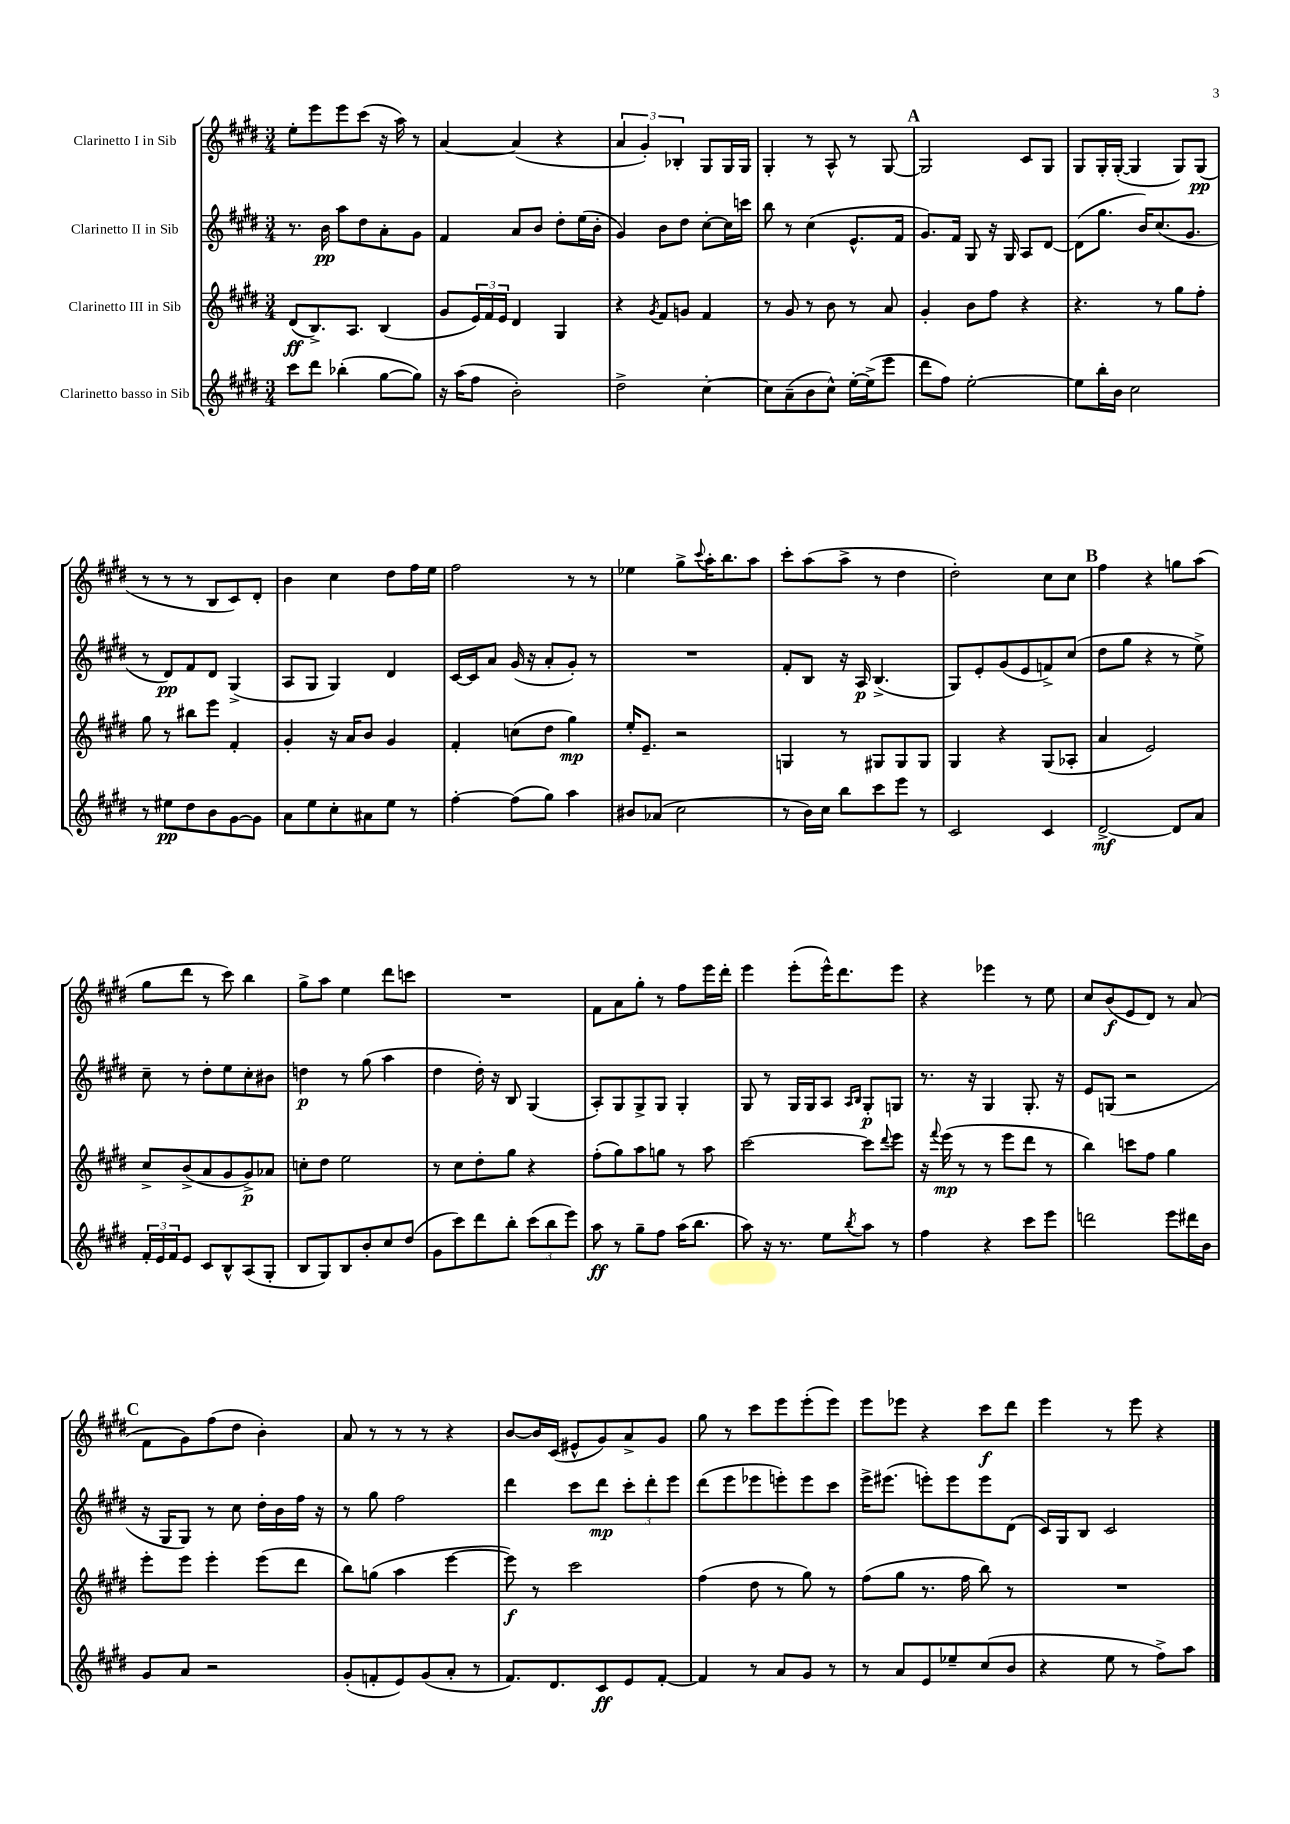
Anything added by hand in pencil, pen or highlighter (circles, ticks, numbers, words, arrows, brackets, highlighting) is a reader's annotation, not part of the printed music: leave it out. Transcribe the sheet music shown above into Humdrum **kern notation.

**kern	**dynam	**kern	**dynam	**kern	**dynam	**kern	**dynam
*part4	*part4	*part3	*part3	*part2	*part2	*part1	*part1
*staff4	*staff4	*staff3	*staff3	*staff2	*staff2	*staff1	*staff1
*I"Clarinetto basso in Sib	*	*I"Clarinetto III in Sib	*	*I"Clarinetto II in Sib	*	*I"Clarinetto I in Sib	*
*clefG2	*	*clefG2	*	*clefG2	*	*clefG2	*
*k[f#c#g#d#]	*	*k[f#c#g#d#]	*	*k[f#c#g#d#]	*	*k[f#c#g#d#]	*
*M3/4	*	*M3/4	*	*M3/4	*	*M3/4	*
=1	=1	=1	=1	=1	=1	=1	=1
8ccc#\L	.	(8d#/L	ff	8.r	.	8ee'\L	.
8ddd#\J	.	8.B^/)	.	.	.	8eee\	.
.	.	.	.	16b\	pp	.	.
(4bb-X'\	.	.	.	8aa\L	.	8eee\	.
.	.	8.A/J	.	.	.	.	.
.	.	.	.	8dd#\	.	(8ccc#\J	.
[8gg#\L	.	(4B/	.	8a'\	.	16r	.
.	.	.	.	.	.	16aa\)	.
8gg#\J])	.	.	.	8g#\J	.	8r	.
=2	=2	=2	=2	=2	=2	=2	=2
16r	.	8g#/L	.	4f#/	.	[4a/	.
(16aa\KL	.	.	.	.	.	.	.
8ff#\J	.	24e/L)	.	.	.	.	.
.	.	24f#/	.	.	.	.	.
.	.	24e/JJ	.	.	.	.	.
2b'\)	.	4d#/	.	8a/L	.	(4a/]	.
.	.	.	.	8b/J	.	.	.
.	.	4G#/	.	8dd#'\L	.	4r	.
.	.	.	.	(16ee\L	.	.	.
.	.	.	.	16b'\JJ	.	.	.
=3	=3	=3	=3	=3	=3	=3	=3
2dd#^\	.	4r	.	4g#/)	.	6a/	.
.	.	.	.	.	.	6g#'/)	.
.	.	8qg#/	.	.	.	.	.
.	.	8f#/L	.	8b\L	.	.	.
.	.	.	.	.	.	6B-X'/	.
.	.	8gn/J	.	8dd#\J	.	.	.
[4cc#'\	.	4f#/	.	[8cc#'\L	.	8G#/L	.
.	.	.	.	16cc#\L]	.	16G#/L	.
.	.	.	.	16cccn\JJ	.	16G#/JJ	.
=4	=4	=4	=4	=4	=4	=4	=4
8cc#\L]	.	8r	.	8bb\	.	4G#'/	.
(8a~\	.	8g#/	.	8r	.	.	.
8b\	.	8r	.	(4cc#\	.	8r	.
8cc#^^\J)	.	8b\	.	.	.	8A^^/	.
[16ee'\LL	.	8r	.	8.e^^/L	.	8r	.
(16ee^\J]	.	.	.	.	.	.	.
8eee\J	.	8a/	.	.	.	[8G#/	.
.	.	.	.	16f#/Jk	.	.	.
!!LO:REH:place=s1:t=A
=5	=5	=5	=5	=5	=5	=5	=5
8ddd#\L	.	4g#'/	.	8.g#/L)	.	2G#/]	.
8ff#\J)	.	.	.	.	.	.	.
.	.	.	.	16f#/Jk	.	.	.
[2ee'\	.	8b\L	.	8G#/	.	.	.
.	.	8ff#\J	.	16r	.	.	.
.	.	.	.	16G#/	.	.	.
.	.	4r	.	8A/L	.	8c#/L	.
.	.	.	.	[8d#/J	.	8G#/J	.
=6	=6	=6	=6	=6	=6	=6	=6
8ee\L]	.	4.r	.	(8d#\L]	.	8G#/L	.
16bb'\L	.	.	.	8.gg#\J	.	16G#'/L	.
16b\JJ	.	.	.	.	.	([16G#'/JJ	.
2cc#\	.	.	.	.	.	4G#/]	.
.	.	.	.	16b/KL)	.	.	.
.	.	8r	.	(8.cc#/	.	.	.
.	.	8gg#\L	.	.	.	8G#/L)	.
.	.	.	.	8.g#/J	.	.	.
.	.	8ff#'\J	.	.	.	(8G#/J	pp
!!LO:LB:g=z
=7	=7	=7	=7	=7	=7	=7	=7
8r	.	8gg#\	.	8r	.	8r	.
8ee#X\L	pp	8r	.	8d#/L)	pp	8r	.
8dd#\	.	8bb#X\L	.	8f#/	.	8r	.
8b\	.	8eee\J	.	8d#/J	.	8B/L	.
[8g#\	.	4f#'/	.	(4G#^/	.	8c#/)	.
8g#\J]	.	.	.	.	.	8d#'/J	.
=8	=8	=8	=8	=8	=8	=8	=8
8a\L	.	4g#'/	.	8A/L	.	4b\	.
8ee\	.	.	.	8G#/J	.	.	.
8cc#'\	.	16r	.	4G#/)	.	4cc#\	.
.	.	16a/KL	.	.	.	.	.
8a#X\	.	8b/J	.	.	.	.	.
8ee\J	.	4g#/	.	4d#/	.	8dd#\L	.
8r	.	.	.	.	.	16ff#\L	.
.	.	.	.	.	.	16ee\JJ	.
=9	=9	=9	=9	=9	=9	=9	=9
[4ff#'\	.	4f#'/	.	[16c#/LL	.	2ff#\	.
.	.	.	.	16c#/J]	.	.	.
.	.	.	.	8a/J	.	.	.
(8ff#\L]	.	(8ccn\L	.	(16g#/	.	.	.
.	.	.	.	16r	.	.	.
8gg#\J)	.	8dd#\J	.	8a'/L	.	.	.
4aa\	.	4gg#\)	mp	8g#'/J)	.	8r	.
.	.	.	.	8r	.	8r	.
=10	=10	=10	=10	=10	=10	=10	=10
8b#X/L	.	16ee'/KL	.	2.r	.	4ee-X\	.
.	.	8.e~/J	.	.	.	.	.
(8a-X/J	.	.	.	.	.	.	.
2cc#\	.	2r	.	.	.	8gg#^\L	.
.	.	.	.	.	.	8qqccc#/	.
.	.	.	.	.	.	16aa'\K	.
.	.	.	.	.	.	8.bb\	.
.	.	.	.	.	.	8aa\J	.
=11	=11	=11	=11	=11	=11	=11	=11
8r	.	4Gn/	.	8f#'/L	.	8ccc#'\L	.
16b\LL)	.	.	.	8B/J	.	(8aa\	.
16cc#\JJ	.	.	.	.	.	.	.
8bb\L	.	8r	.	16r	.	8aa^\J	.
.	.	.	.	16A/	p	.	.
8ccc#\	.	8G#X/L	.	(4.B^/	.	8r	.
8eee\J	.	8G#/	.	.	.	4dd#\	.
8r	.	8G#/J	.	.	.	.	.
=12	=12	=12	=12	=12	=12	=12	=12
2c#/	.	4G#/	.	8G#/L)	.	2dd#'\)	.
.	.	.	.	8e'/	.	.	.
.	.	4r	.	(8g#/	.	.	.
.	.	.	.	8e/	.	.	.
4c#/	.	(8G#/L	.	8fn^/)	.	8cc#\L	.
.	.	8A-X'/J	.	(8cc#/J	.	8cc#\J	.
!!LO:REH:place=s1:t=B
=13	=13	=13	=13	=13	=13	=13	=13
[2d#^/	mf	4a/	.	8dd#\L	.	4ff#\	.
.	.	.	.	8gg#\J	.	.	.
.	.	2e/)	.	4r	.	4r	.
8d#/L]	.	.	.	8r	.	8ggn\L	.
8a/J	.	.	.	8ee^\)	.	(8aa\J	.
!!LO:LB:g=z
=14	=14	=14	=14	=14	=14	=14	=14
24f#'/LL	.	8cc#^/L	.	8cc#~\	.	8gg#\L	.
24e/	.	.	.	.	.	.	.
24f#/J	.	.	.	.	.	.	.
8e/J	.	(8b^/	.	8r	.	8ddd#\J	.
8c#/L	.	8a/	.	8dd#'\L	.	8r	.
8B^^/	.	8g#/	.	8ee\	.	8ccc#\)	.
(8A/	.	8g#^/)	p	8cc#'\	.	4bb\	.
8G#'/J	.	8a-X/J	.	8b#X\J	.	.	.
=15	=15	=15	=15	=15	=15	=15	=15
8B/L	.	8ccn'\L	.	4ddn\	p	8gg#^\L	.
8G#/)	.	8dd#\J	.	.	.	8aa\J	.
8B/	.	2ee\	.	8r	.	4ee\	.
8b'/	.	.	.	(8gg#\	.	.	.
8cc#/	.	.	.	4aa\	.	8ddd#\L	.
(8dd#/J	.	.	.	.	.	8cccn\J	.
=16	=16	=16	=16	=16	=16	=16	=16
8g#\L	.	8r	.	4dd#\	.	2.r	.
8ccc#\)	.	8cc#\L	.	.	.	.	.
8ddd#\	.	8dd#'\	.	16dd#'\)	.	.	.
.	.	.	.	16r	.	.	.
8bb'\J	.	8gg#\J	.	8B/	.	.	.
(12ccc#\L	.	4r	.	(4G#/	.	.	.
12bb\	.	.	.	.	.	.	.
12eee\J)	.	.	.	.	.	.	.
=17	=17	=17	=17	=17	=17	=17	=17
8aa\	ff	(8ff#'\L	.	8A'/L)	.	8f#\L	.
8r	.	8gg#\)	.	8G#/	.	8a\	.
8gg#~\L	.	8aa\	.	8G#^/	.	8gg#'\J	.
8ff#\J	.	8ggn\J	.	8G#/J	.	8r	.
(16aa\KL	.	8r	.	4G#'/	.	8ff#\L	.
8.bb\J	.	.	.	.	.	.	.
.	.	8aa\	.	.	.	16eee\L	.
.	.	.	.	.	.	16ddd#'\JJ	.
=18	=18	=18	=18	=18	=18	=18	=18
8aa\)	.	[2ccc#\	.	8G#/	.	4eee\	.
16r	.	.	.	8r	.	.	.
8.r	.	.	.	.	.	.	.
.	.	.	.	16G#/LL	.	(8eee'\L	.
.	.	.	.	16G#/J	.	.	.
8ee\L	.	.	.	8A/J	.	16eee^^\K)	.
.	.	.	.	.	.	8.ddd#\	.
.	.	.	.	16qqA/LL	.	.	.
8qbb/	.	.	.	16qqB/JJ	.	.	.
8aa\J	.	8ccc#\L]	.	8G#'/L	p	.	.
.	.	8qqddd#/	.	.	.	.	.
8r	.	8eee\J	.	8Gn/J	.	8eee\J	.
=19	=19	=19	=19	=19	=19	=19	=19
4ff#\	.	16r	.	8.r	.	4r	.
.	.	8qqfff#/	.	.	.	.	.
.	.	(16eee\	mp	.	.	.	.
.	.	8r	.	.	.	.	.
.	.	.	.	16r	.	.	.
4r	.	8r	.	4G#/	.	4eee-X\	.
.	.	8eee\L	.	.	.	.	.
8ccc#\L	.	8ddd#\J	.	8.G#'/	.	8r	.
8eee\J	.	8r	.	.	.	8ee\	.
.	.	.	.	16r	.	.	.
=20	=20	=20	=20	=20	=20	=20	=20
2dddn\	.	4bb\)	.	8e/L	.	8cc#/L	.
.	.	.	.	(8Gn/J	.	(8b/	f
.	.	8cccn\L	.	2r	.	8e/	.
.	.	8ff#\J	.	.	.	8d#/J)	.
8eee\L	.	4gg#\	.	.	.	8r	.
16ddd#X\L	.	.	.	.	.	(8a/	.
16b\JJ	.	.	.	.	.	.	.
!!LO:LB:g=z
!!LO:REH:place=s1:t=C
=21	=21	=21	=21	=21	=21	=21	=21
8g#/L	.	8eee'\L	.	16r	.	8f#\L	.
.	.	.	.	16G#/KL	.	.	.
8a/J	.	8eee\J	.	8G#/J)	.	8g#\)	.
2r	.	4eee'\	.	8r	.	(8ff#\	.
.	.	.	.	8cc#\	.	8dd#\J	.
.	.	(8eee\L	.	16dd#'\LL	.	4b'\)	.
.	.	.	.	16b\	.	.	.
.	.	8ddd#\J	.	16ff#\JJ	.	.	.
.	.	.	.	16r	.	.	.
=22	=22	=22	=22	=22	=22	=22	=22
(8g#'/L	.	8bb\L)	.	8r	.	8a/	.
8fn'/	.	(8ggn\J	.	8gg#\	.	8r	.
8e/)	.	4aa\	.	2ff#\	.	8r	.
(8g#/	.	.	.	.	.	8r	.
8a'/J	.	[4eee\	.	.	.	4r	.
8r	.	.	.	.	.	.	.
=23	=23	=23	=23	=23	=23	=23	=23
8.f#/L)	.	8eee\])	f	4ddd#\	.	[8b/L	.
.	.	8r	.	.	.	16b/L]	.
8.d#/	.	.	.	.	.	(16c#/JJ	.
.	.	2ccc#\	.	8ccc#\L	.	8e#X^^/L	.
8c#/	ff	.	.	8ddd#\J	mp	8g#/)	.
8e/	.	.	.	12ccc#'\L	.	8a^/	.
.	.	.	.	12ddd#'\	.	.	.
[8f#'/J	.	.	.	.	.	8g#/J	.
.	.	.	.	12eee\J	.	.	.
=24	=24	=24	=24	=24	=24	=24	=24
4f#/]	.	(4ff#\	.	(8ddd#\L	.	8gg#\	.
.	.	.	.	8eee\	.	8r	.
8r	.	8dd#\	.	8eee-X\	.	8ccc#\L	.
8a/L	.	8r	.	8eeen'\)	.	8eee\	.
8g#/J	.	8gg#\)	.	8eee\	.	(8eee'\	.
8r	.	8r	.	8ccc#\J	.	8eee\J)	.
=25	=25	=25	=25	=25	=25	=25	=25
8r	.	(8ff#\L	.	16eee^\KL	.	8eee\L	.
.	.	.	.	(8.eee#X\J	.	.	.
8a/L	.	8gg#\J	.	.	.	8eee-X\J	.
8e/	.	8.r	.	8eeen'\L)	.	4r	.
8ee-X~/	.	.	.	8eee\	.	.	.
.	.	16ff#\	.	.	.	.	.
(8cc#/	.	8bb\)	.	8eee\	.	8ccc#\L	f
8b/J	.	8r	.	(8d#\J	.	8ddd#\J	.
=26	=26	=26	=26	=26	=26	=26	=26
4r	.	2.r	.	16c#/LL)	.	4eee\	.
.	.	.	.	16G#/J	.	.	.
.	.	.	.	8B/J	.	.	.
8ee\	.	.	.	2c#/	.	8r	.
8r	.	.	.	.	.	8eee\	.
8ff#^\L)	.	.	.	.	.	4r	.
8aa\J	.	.	.	.	.	.	.
==	==	==	==	==	==	==	==
*-	*-	*-	*-	*-	*-	*-	*-
